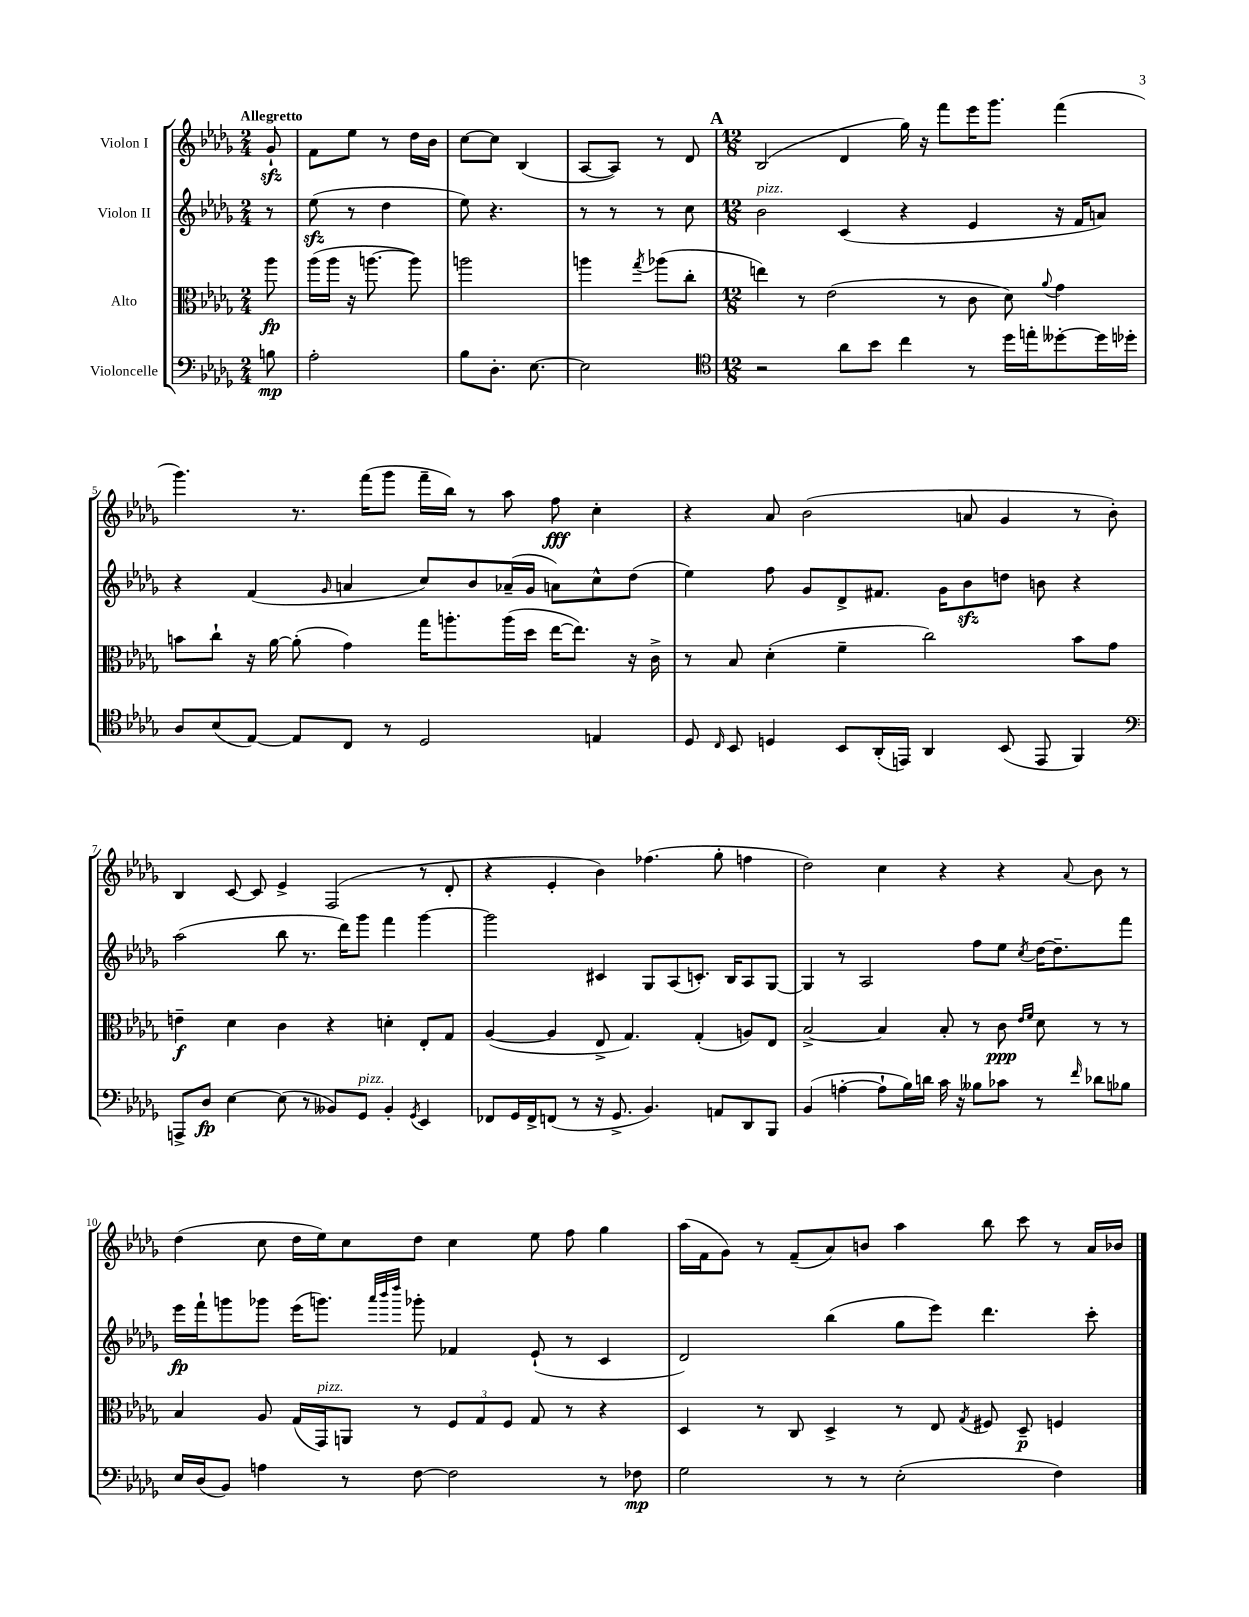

**kern	**dynam	**kern	**dynam	**kern	**dynam	**kern	**dynam
*part4	*part4	*part3	*part3	*part2	*part2	*part1	*part1
*staff4	*staff4	*staff3	*staff3	*staff2	*staff2	*staff1	*staff1
*I"Violoncelle	*	*I"Alto	*	*I"Violon II	*	*I"Violon I	*
*clefF4	*	*clefC3	*	*clefG2	*	*clefG2	*
*k[b-e-a-d-g-]	*	*k[b-e-a-d-g-]	*	*k[b-e-a-d-g-]	*	*k[b-e-a-d-g-]	*
*M2/4	*	*M2/4	*	*M2/4	*	*M2/4	*
=	=	=	=	=	=	=	=
!	!	!	!	!	!	!LO:TX:a:B:t=Allegretto	!
8Bn\	mp	8aa-\	fp	8r	.	8g-zz`/	.
=1	=1	=1	=1	=1	=1	=1	=1
2A-'\	.	(16aa-\LL	.	(8ee-zz\	.	8f\L	.
.	.	16aa-\JJ	.	.	.	.	.
.	.	16r	.	8r	.	8ee-\J	.
.	.	[8.aan\	.	.	.	.	.
.	.	.	.	4dd-\	.	8r	.
.	.	8aa\])	.	.	.	16dd-\LL	.
.	.	.	.	.	.	16b-\JJ	.
=2	=2	=2	=2	=2	=2	=2	=2
8B-\L	.	2aan\	.	8ee-\)	.	[8cc\L	.
8.D-'\J	.	.	.	4.r	.	8cc\J]	.
.	.	.	.	.	.	(4B-/	.
[8.E-\	.	.	.	.	.	.	.
=3	=3	=3	=3	=3	=3	=3	=3
2E-\]	.	4aan\	.	8r	.	[8A-/L	.
.	.	.	.	8r	.	8A-/J])	.
.	.	8qgg-/	.	.	.	.	.
.	.	(8aa-X\L	.	8r	.	8r	.
.	.	8cc'\J	.	8cc\	.	8d-/	.
!!LO:REH:place=s1:t=A
=4	=4	=4	=4	=4	=4	=4	=4
*clefC4	*	*	*	*	*	*	*
*M12/8	*	*M12/8	*	*M12/8	*	*M12/8	*
!	!	!	!	!LO:TX:a:i:t=pizz.	!	!	!
2r	.	4een\)	.	2b-\	.	(2B-/	.
.	.	8r	.	.	.	.	.
.	.	(2e-\	.	.	.	.	.
8a-\L	.	.	.	(4c/	.	4d-/	.
8b-\J	.	.	.	.	.	.	.
4cc\	.	.	.	4r	.	16gg-\)	.
.	.	.	.	.	.	16r	.
.	.	8r	.	.	.	8fff\L	.
8r	.	8c\	.	4e-/	.	16eee-\K	.
.	.	.	.	.	.	8.ggg-\J	.
16dd-\LL	.	8d-\)	.	.	.	.	.
16een'\J	.	.	.	.	.	.	.
.	.	8qqa-/	.	.	.	.	.
[8dd--X'\	.	4g-\	.	16r	.	(4fff\	.
.	.	.	.	16f/KL	.	.	.
16dd--\L]	.	.	.	8an/J)	.	.	.
16dd-X'\JJ	.	.	.	.	.	.	.
!!LO:LB:g=z
=5	=5	=5	=5	=5	=5	=5	=5
8A-/L	.	8bn\L	.	4r	.	4.ggg-\)	.
(8B-/	.	8cc`\J	.	.	.	.	.
[8E-/J)	.	16r	.	(4f/	.	.	.
.	.	[16a-\	.	.	.	.	.
8E-/L]	.	(8a-'\]	.	.	.	8.r	.
.	.	.	.	16qqg-/	.	.	.
8C/J	.	4g-\)	.	4an/	.	.	.
.	.	.	.	.	.	(16fff\KL	.
8r	.	.	.	.	.	8ggg-\J	.
2D-/	.	16gg-\KL	.	8cc/L)	.	16fff~\LL	.
.	.	8.aan'\	.	.	.	16bb-\JJ)	.
.	.	.	.	8b-/	.	8r	.
.	.	(16aa\L	.	(16a-X~/L	.	8aa-\	.
.	.	16dd-\JJ	.	16g-/JJ	.	.	.
.	.	[16ee-\KL	.	8an\L)	.	8ff\	fff
.	.	8.ee-\J])	.	.	.	.	.
4En/	.	.	.	8cc^^\	.	4cc'\	.
.	.	16r	.	(8dd-\J	.	.	.
.	.	16c^\	.	.	.	.	.
=6	=6	=6	=6	=6	=6	=6	=6
8D-/	.	8r	.	4ee-\)	.	4r	.
16qqC/	.	.	.	.	.	.	.
8BB-/	.	8B-/	.	.	.	.	.
4Dn/	.	(4d-'\	.	8ff\	.	8a-/	.
.	.	.	.	8g-/L	.	(2b-\	.
8BB-/L	.	4f~\	.	8d-^/	.	.	.
(16AA-'/L	.	.	.	8.f#X/J	.	.	.
16EEn/JJ)	.	.	.	.	.	.	.
4AA-/	.	2cc\)	.	.	.	.	.
.	.	.	.	16g-\KL	.	.	.
.	.	.	.	8b-zz\	.	8an/	.
(8BB-/	.	.	.	8ddn\J	.	4g-/	.
8EE/	.	.	.	8bn\	.	.	.
4FF/)	.	8b-\L	.	4r	.	8r	.
.	.	8g-\J	.	.	.	8b-'\)	.
!!LO:LB:g=z
=7	=7	=7	=7	=7	=7	=7	=7
*clefF4	*	*	*	*	*	*	*
8AAAn^/L	.	4en~\	f	(2aa-\	.	4B-/	.
8D-/J	fp	.	.	.	.	.	.
[4E-\	.	4d-\	.	.	.	[8c/	.
.	.	.	.	.	.	8c/]	.
(8E-\]	.	4c\	.	8bb-\	.	4e-^/	.
8r	.	.	.	8.r	.	.	.
8BB--X/L)	.	4r	.	.	.	(2F/	.
.	.	.	.	16ddd-\KL)	.	.	.
!LO:TX:a:i:t=pizz.	!	!	!	!	!	!	!
8GG-/J	.	.	.	8ggg-\J	.	.	.
4BB--'/	.	4dn'\	.	4fff\	.	.	.
8qGG-/	.	.	.	.	.	.	.
4EE-/	.	8E-'/L	.	[4ggg-\	.	8r	.
.	.	8G-/J	.	.	.	8d-'/	.
=8	=8	=8	=8	=8	=8	=8	=8
8FF-X/L	.	([4A-/	.	2ggg-\]	.	4r	.
16GG-/L	.	.	.	.	.	.	.
16FF-^/J	.	.	.	.	.	.	.
(8FFn/J	.	4A-/]	.	.	.	4e-'/	.
8r	.	.	.	.	.	.	.
16r	.	8E-^/	.	4c#X/	.	4b-\)	.
8.GG-^/	.	.	.	.	.	.	.
.	.	4.G-/)	.	.	.	.	.
4.BB-/)	.	.	.	8G-/L	.	(4.ff-X\	.
.	.	.	.	(8A-/	.	.	.
.	.	(4G-'/	.	8.cn'/J)	.	.	.
8AAn/L	.	.	.	.	.	8gg-'\	.
.	.	.	.	16B-/KL	.	.	.
8DD-/	.	8An/L)	.	8A-/	.	4ffn\	.
8BBB-/J	.	8E-/J	.	[8G-/J	.	.	.
=9	=9	=9	=9	=9	=9	=9	=9
(4BB-/	.	[2B-^/	.	4G-/]	.	2dd-\)	.
[4An'\	.	.	.	8r	.	.	.
.	.	.	.	2A-/	.	.	.
8A`\L]	.	4B-/]	.	.	.	4cc\	.
16B-\L)	.	.	.	.	.	.	.
16dn\JJ	.	.	.	.	.	.	.
16c\	.	8B-'/	.	.	.	4r	.
16r	.	.	.	.	.	.	.
8B--X\L	.	8r	.	8ff\L	.	.	.
8c-X\J	.	8c\	ppp	8ee-\J	.	4r	.
.	.	16qqe-/LL	.	.	.	.	.
.	.	16qqf/JJ	.	8qcc/	.	.	.
8r	.	8d-\	.	[16dd-\KL	.	.	.
.	.	.	.	8.dd-~\]	.	.	.
16qqf/	.	.	.	.	.	8qqa-/	.
8d-X\L	.	8r	.	.	.	8b-\	.
8B-X\J	.	8r	.	8fff\J	.	8r	.
!!LO:LB:g=z
=10	=10	=10	=10	=10	=10	=10	=10
16E-/LL	.	4B-/	.	16eee-\LL	fp	(4dd-\	.
(16D-/J	.	.	.	16fff`\J	.	.	.
8BB-/J)	.	.	.	8gggn\	.	.	.
4An\	.	8A-/	.	8ggg-X\J	.	8cc\	.
.	.	(16G-/LL	.	(16eee-\KL	.	16dd-\LL	.
!	!	!LO:TX:a:i:t=pizz.	!	!	!	!	!
.	.	16GG-/J)	.	8.gggn\J)	.	16ee-\J)	.
8r	.	8AAn/J	.	.	.	8cc\	.
.	.	.	.	32qqaaa-/LLL	.	.	.
.	.	.	.	32qqbbb-/	.	.	.
.	.	.	.	32qqdddd-/JJJ	.	.	.
[8F\	.	8r	.	8ggg-X'\	.	8dd-\J	.
2F\]	.	12F/L	.	4f-X/	.	4cc\	.
.	.	12G-/	.	.	.	.	.
.	.	12F/J	.	.	.	.	.
.	.	8G-/	.	(8e-`/	.	8ee-\	.
.	.	8r	.	8r	.	8ff\	.
8r	.	4r	.	4c/	.	4gg-\	.
8F-X\	mp	.	.	.	.	.	.
=11	=11	=11	=11	=11	=11	=11	=11
2G-\	.	4D-/	.	2d-/)	.	(16aa-\LL	.
.	.	.	.	.	.	16f\J	.
.	.	.	.	.	.	8g-\J)	.
.	.	8r	.	.	.	8r	.
.	.	8C/	.	.	.	(8f~/L	.
8r	.	4D-^/	.	(4bb-\	.	8a-/)	.
8r	.	.	.	.	.	8bn/J	.
(2E-'\	.	8r	.	8gg-\L	.	4aa-\	.
.	.	8E-/	.	8eee-\J)	.	.	.
.	.	8qG-/	.	.	.	.	.
.	.	8F#X/	.	4.ddd-\	.	8bb-\	.
.	.	8D-~/	p	.	.	8ccc\	.
4F\)	.	4Fn/	.	.	.	8r	.
.	.	.	.	8ccc'\	.	16a-/LL	.
.	.	.	.	.	.	16b-X/JJ	.
==	==	==	==	==	==	==	==
*-	*-	*-	*-	*-	*-	*-	*-
